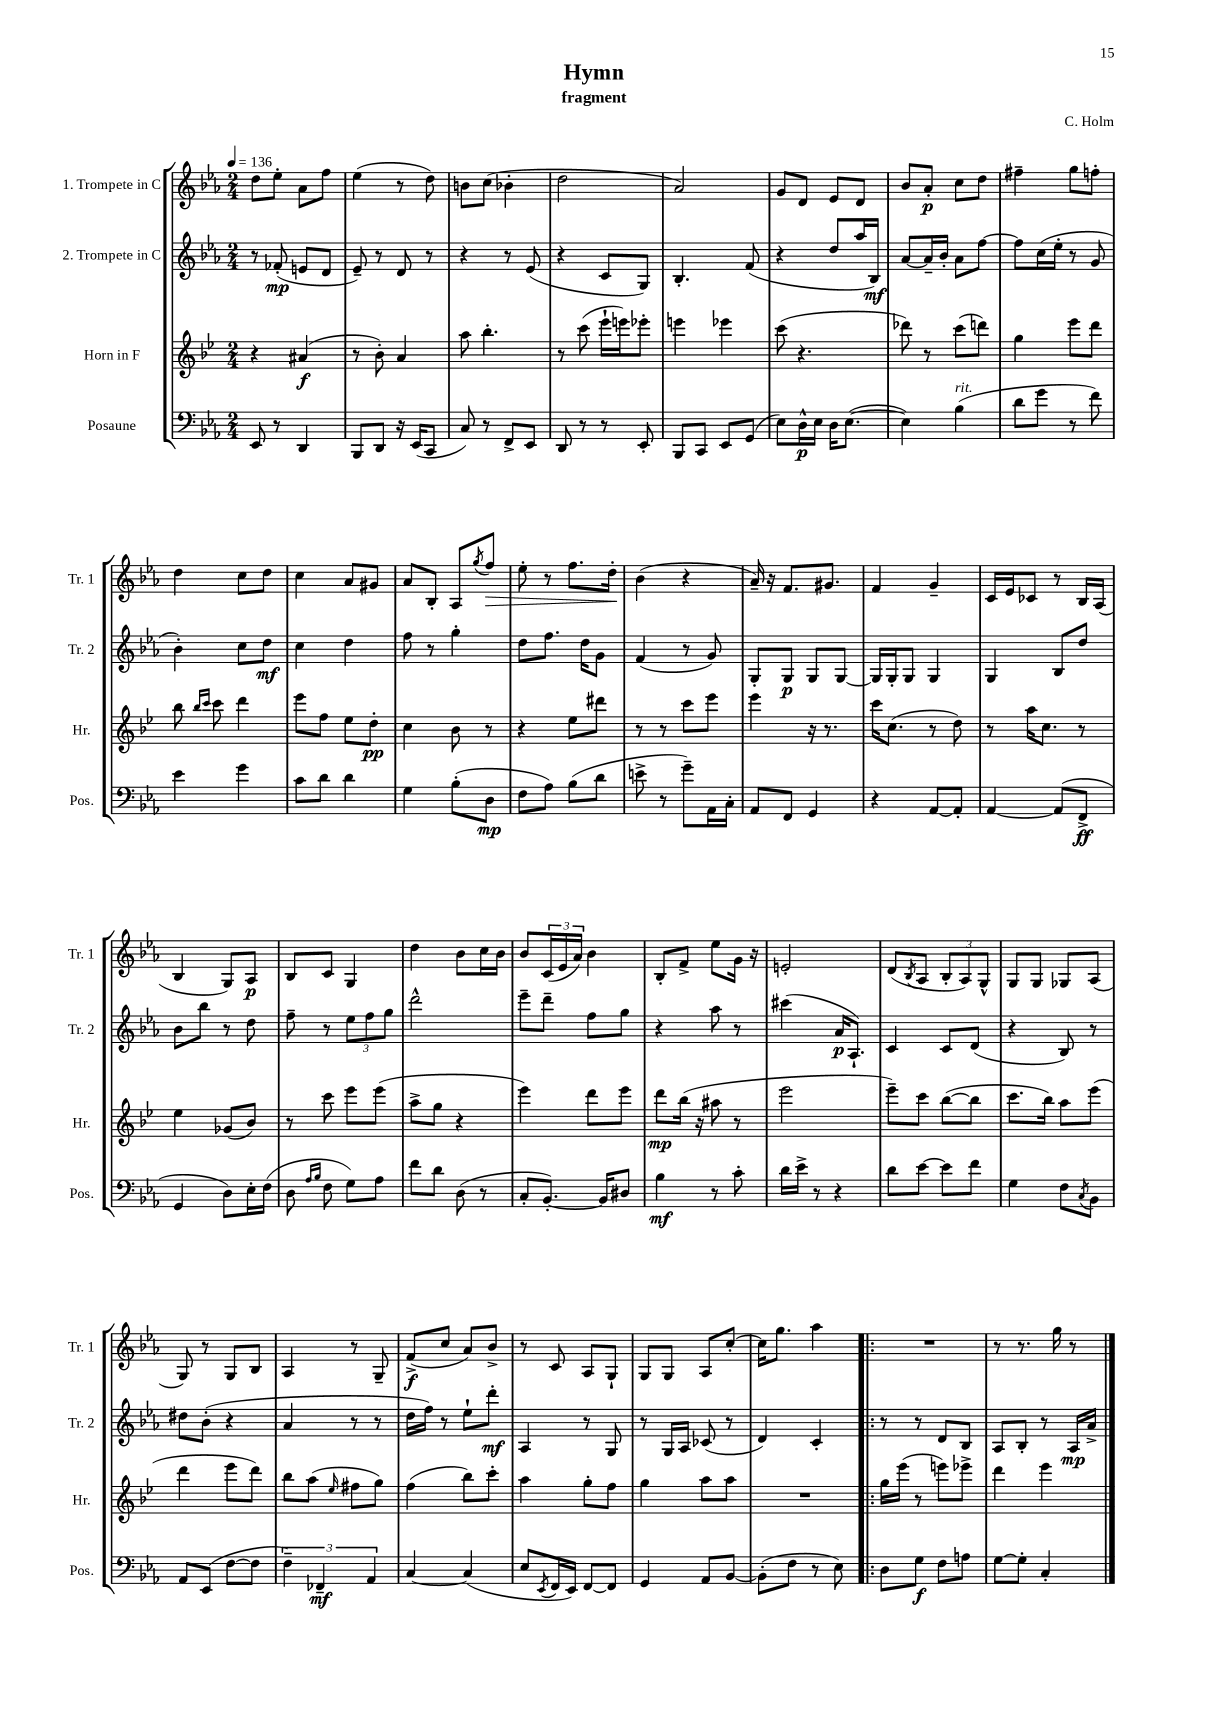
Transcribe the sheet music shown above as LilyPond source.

\header { title = "Hymn" composer = "C. Holm" subtitle = "fragment" }
<<
\new StaffGroup <<
\new Staff = "s0" \with { instrumentName = "1. Trompete in C" shortInstrumentName = "Tr. 1" } {
    \clef treble \key ees \major \numericTimeSignature \time 2/4 \tempo 4 = 136
    d''8 ees''8-. aes'8 f''8 |
    ees''4( r8 d''8) |
    b'8 c''8( bes'4-. |
    d''2 |
    aes'2) |
    g'8 d'8 ees'8 d'8 |
    bes'8 aes'8-.\p c''8 d''8 |
    fis''4-- g''8 f''8-. |
    d''4 c''8 d''8 |
    c''4 aes'8 gis'8 |
    aes'8 bes8-. aes8 \acciaccatura { g''8 } f''8\> |
    ees''8-. r8 f''8. d''16-.\! |
    bes'4( r4 |
    aes'16--) r16 f'8. gis'8. |
    f'4 g'4-- |
    c'16 ees'16 ces'8 r8 bes16 aes16( |
    bes4 g8) aes8\p |
    bes8 c'8 g4 |
    d''4 bes'8 c''16 bes'16 |
    bes'8 \tuplet 3/2 { c'16( ees'16 aes'16) } bes'4 |
    bes8-. f'8-> ees''8 g'16 r16 |
    e'2-. |
    d'8( \acciaccatura { bes8 } aes8 \tuplet 3/2 { bes8-. aes8) g8-^ } |
    g8 g8 ges8 aes8( |
    g8) r8 g8 bes8 |
    aes4 r8 g8-- |
    f'8->\f( c''8 aes'8) bes'8-> |
    r8 c'8 aes8 g8-! |
    g8 g8 aes8 c''8~-. |
    c''16 g''8. aes''4 |
    \bar ".|:" R2 |
    r8 r8. g''16 r8 \bar "|." |
}
\new Staff = "s1" \with { instrumentName = "2. Trompete in C" shortInstrumentName = "Tr. 2" } {
    \clef treble \key ees \major \numericTimeSignature \time 2/4
    r8 fes'8-.\mp( e'8 d'8 |
    ees'8--) r8 d'8 r8 |
    r4 r8 ees'8( |
    r4 c'8 g8) |
    bes4.-. f'8( |
    r4 d''8 aes''16 bes16\mf) |
    aes'8~ aes'16-- bes'16-. aes'8 f''8~ |
    f''8 c''16( ees''16-. r8 g'8 |
    bes'4-.) c''8 d''8\mf |
    c''4 d''4 |
    f''8 r8 g''4-. |
    d''8 f''8. d''16 g'8 |
    f'4( r8 g'8) |
    g8-. g8\p g8 g8~ |
    g16 g16-. g8 g4 |
    g4 bes8 d''8 |
    bes'8 bes''8 r8 d''8 |
    f''8-- r8 \tuplet 3/2 { ees''8 f''8 g''8 } |
    d'''2-^ |
    ees'''8-- d'''8-- f''8 g''8 |
    r4 aes''8 r8 |
    cis'''4( aes'16\p aes8.-!) |
    c'4 c'8 d'8( |
    r4 bes8) r8 |
    dis''8 bes'8-.( r4 |
    aes'4 r8 r8 |
    d''16 f''16) r8 ees''8-! d'''8-.\mf |
    aes4 r8 g8 |
    r8 g16 aes16 ces'8( r8 |
    d'4) c'4-. |
    \bar ".|:" r8 r8 d'8 bes8 |
    aes8 bes8-. r8 aes16\mp aes'16-> \bar "|." |
}
\new Staff = "s2" \with { instrumentName = "Horn in F" shortInstrumentName = "Hr." } {
    \clef treble \key bes \major \numericTimeSignature \time 2/4
    r4 ais'4\f( |
    r8 bes'8-.) a'4 |
    a''8 bes''4.-. |
    r8 c'''8( ees'''16-! e'''16) ees'''8-. |
    e'''4 ees'''4 |
    c'''8( r4. |
    des'''8) r8 c'''8( d'''8) |
    g''4 ees'''8 d'''8 |
    bes''8 \grace { bes''16 c'''16 } c'''8 d'''4 |
    ees'''8 f''8 ees''8 d''8-.\pp |
    c''4 bes'8 r8 |
    r4 ees''8 dis'''8 |
    r8 r8 c'''8 ees'''8 |
    ees'''4 r16 r8. |
    c'''16 c''8.( r8 d''8) |
    r8 a''16 c''8. r8 |
    ees''4 ges'8( bes'8) |
    r8 c'''8 ees'''8 ees'''8( |
    a''8-> g''8 r4 |
    ees'''4) d'''8 ees'''8 |
    d'''8\mp bes''16( r16 ais''8 r8 |
    ees'''2 |
    ees'''8--) c'''8 bes''8~( bes''8 |
    c'''8. bes''16) a''8 ees'''8( |
    d'''4 ees'''8 d'''8) |
    bes''8 a''8( \grace { ees''16 } fis''8 g''8) |
    f''4( bes''8) c'''8-. |
    a''4 g''8-. f''8 |
    g''4 a''8 a''8 |
    R2 |
    \bar ".|:" g''16 ees'''16( r8 e'''8) ees'''8-> |
    d'''4 ees'''4 \bar "|." |
}
\new Staff = "s3" \with { instrumentName = "Posaune" shortInstrumentName = "Pos." } {
    \clef bass \key ees \major \numericTimeSignature \time 2/4
    ees,8 r8 d,4 |
    bes,,8 d,8 r16 ees,16( c,8 |
    c8) r8 f,8-> ees,8 |
    d,8 r8 r8 ees,8-. |
    bes,,8 c,8 ees,8 g,8( |
    ees8) d16-^\p ees16 d16 ees8.~( |
    ees4) bes4^\markup { \italic "rit." }( |
    d'8 g'8 r8 f'8) |
    ees'4 g'4 |
    c'8 d'8 d'4 |
    g4 bes8-.( d8\mp |
    f8 aes8) bes8( d'8 |
    e'8-> r8 g'8--) aes,16 c16-. |
    aes,8 f,8 g,4 |
    r4 aes,8~ aes,8-. |
    aes,4~ aes,8( f,8->\ff |
    g,4 d8) ees16-. f16( |
    d8 \grace { aes16 bes16 } f8 g8) aes8 |
    f'8 d'8 d8( r8 |
    c8-. bes,8.~-.) bes,16 dis8 |
    bes4\mf r8 c'8-. |
    d'16 ees'16-> r8 r4 |
    d'8 ees'8~ ees'8 f'8 |
    g4 f8 \acciaccatura { c8 } bes,8 |
    aes,8 ees,8( f8~ f8 |
    \tuplet 3/2 { f4--) fes,4--\mf aes,4 } |
    c4~ c4( |
    ees8 \acciaccatura { ees,8 } f,16 ees,16) f,8~ f,8 |
    g,4 aes,8 bes,8~ |
    bes,8-.( f8 r8 ees8) |
    \bar ".|:" d8 g8\f f8 a8 |
    g8~ g8-. c4-. \bar "|." |
}
>>
>>
\layout { \context { \Score \remove "Bar_number_engraver" } }
